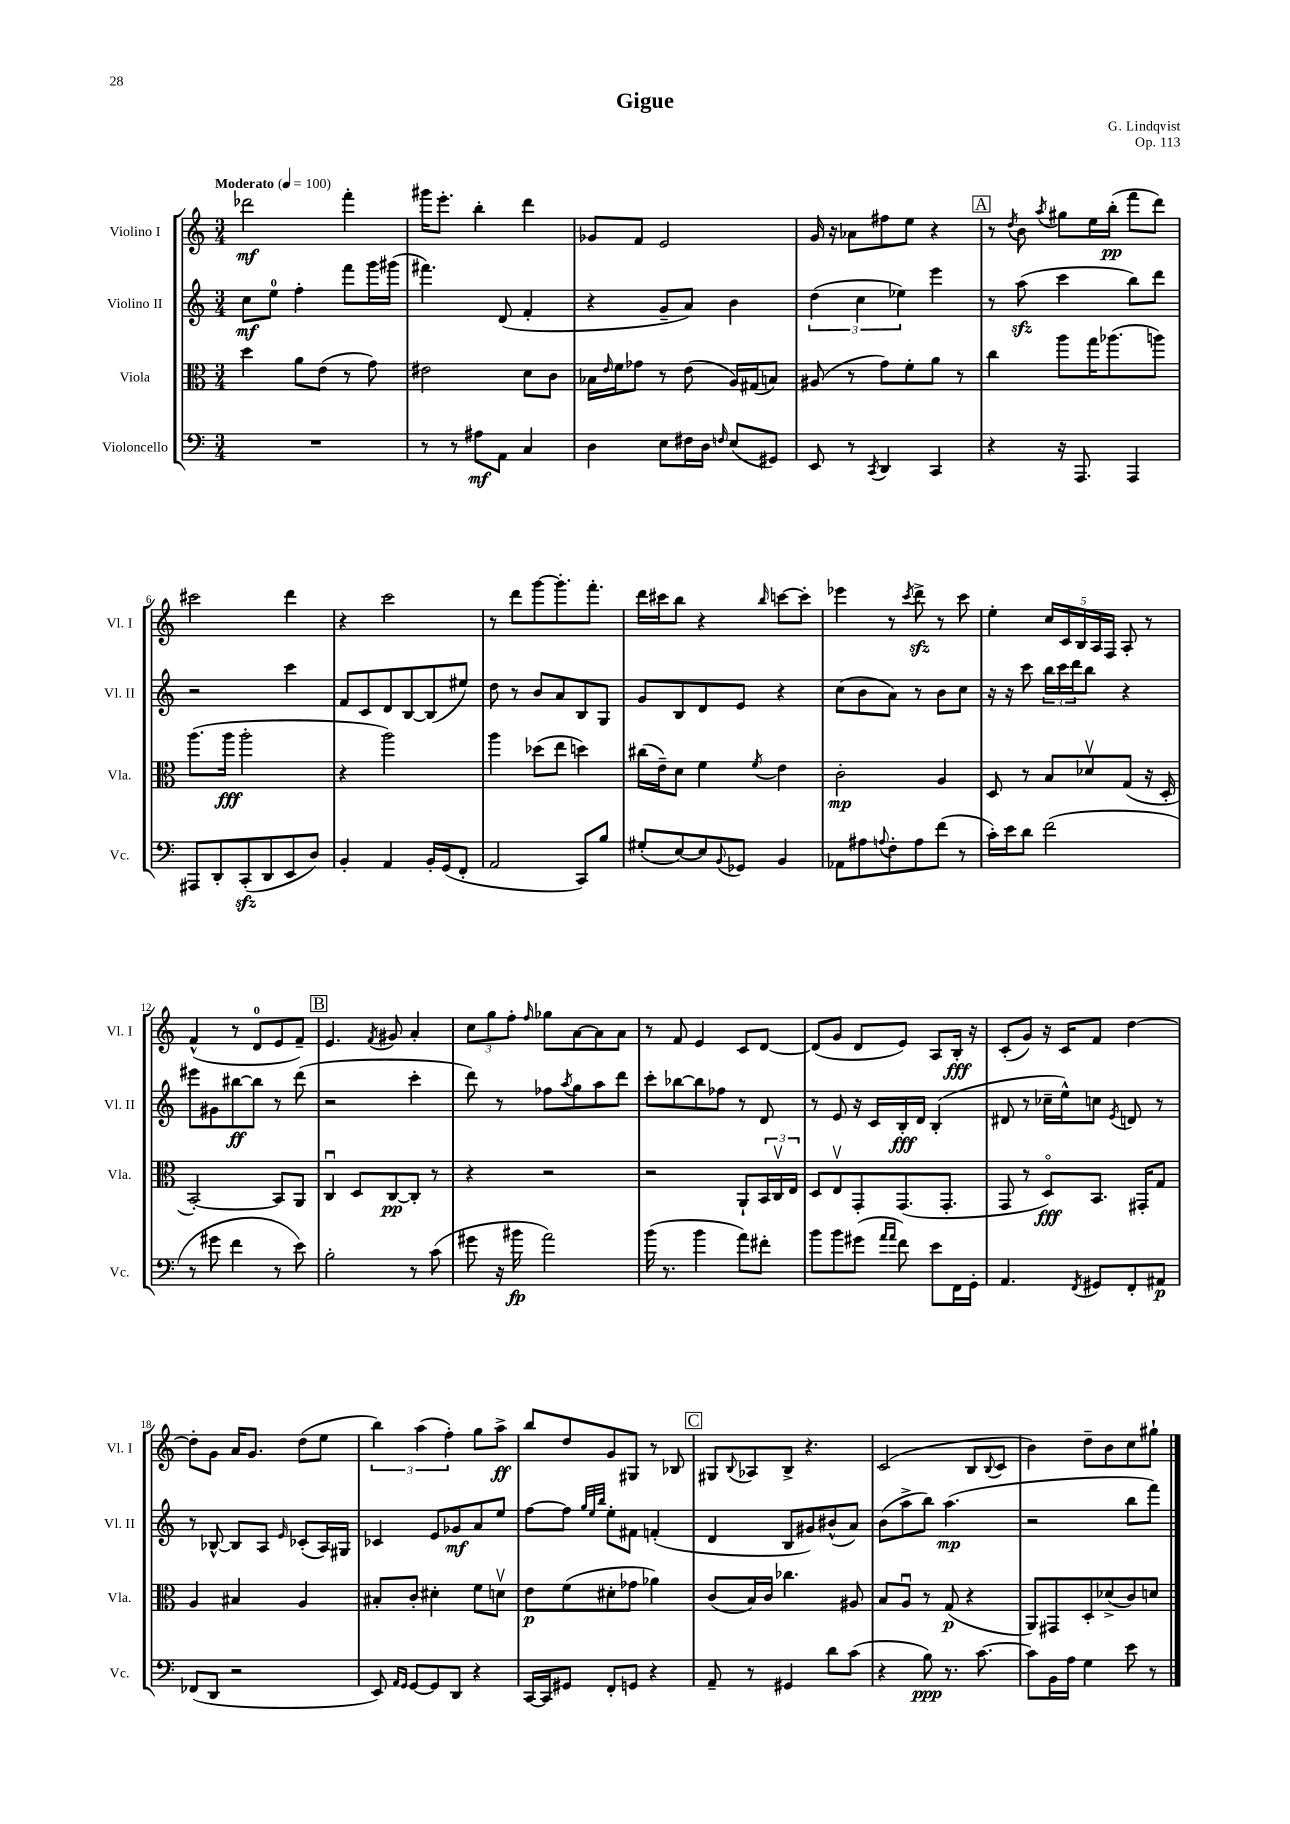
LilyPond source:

\header { title = "Gigue" composer = "G. Lindqvist" opus = "Op. 113" }
<<
\new StaffGroup <<
\new Staff = "s0" \with { instrumentName = "Violino I" shortInstrumentName = "Vl. I" } {
    \clef treble \key c \major \numericTimeSignature \time 3/4 \tempo "Moderato" 4 = 100
    des'''2\mf f'''4-. |
    gis'''16 e'''8.-. b''4-. d'''4 |
    ges'8 f'8 e'2 |
    g'16 r16 aes'8 fis''8 e''8 r4 |
    \mark \markup { \box "A" } r8 \acciaccatura { d''8 } b'8 \acciaccatura { a''8 } gis''8 e''16 b''16-.\pp( f'''8 d'''8) |
    cis'''2 d'''4 |
    r4 c'''2 |
    r8 d'''8 g'''8~ g'''8.-. f'''8.-. |
    d'''16 cis'''16 b''8 r4 \grace { b''16 } c'''8~ c'''8-. |
    ees'''4 r8 \acciaccatura { c'''8 } d'''8->\sfz r8 c'''8 |
    e''4-. \tuplet 5/4 { c''16 c'16 b16 a16 f16 } a8-. r8 |
    f'4-^( r8 d'8-0 e'8 f'8--) |
    \mark \markup { \box "B" } e'4. \acciaccatura { f'8 } gis'8 a'4-. |
    \tuplet 3/2 { c''8 g''8 f''8-. } \grace { f''16 } ges''8 a'8~ a'8 a'8 |
    r8 f'8 e'4 c'8 d'8~ |
    d'8( g'8 d'8 e'8) a8 b16-.\fff r16 |
    c'8-.( g'8) r16 c'16 f'8 d''4~ |
    d''8-. g'8 a'16 g'8. d''8( e''8 |
    \tuplet 3/2 { b''4) a''4( f''4-.) } g''8 a''8->\ff |
    b''8 d''8 g'8 gis8 r8 bes8 |
    \mark \markup { \box "C" } gis8 \appoggiatura { b8 } aes8 b8-> r4. |
    c'2( b8 \appoggiatura { b8 } c'8 |
    b'4) d''8-- b'8 c''8 gis''8-! \bar "|." |
}
\new Staff = "s1" \with { instrumentName = "Violino II" shortInstrumentName = "Vl. II" } {
    \clef treble \key c \major \numericTimeSignature \time 3/4
    c''8\mf e''8-0 f''4-. f'''8 g'''16 gis'''16( |
    fis'''4.) d'8( f'4-. |
    r4 g'8-- a'8) b'4 |
    \tuplet 3/2 { d''4( c''4 ees''4) } e'''4 |
    \mark \markup { \box "A" } r8 a''8\sfz( c'''4 b''8) d'''8 |
    r2 c'''4 |
    f'8 c'8 d'8 b8~ b8( eis''8) |
    d''8 r8 b'8 a'8 b8 g8 |
    g'8 b8 d'8 e'8 r4 |
    c''8( b'8 a'8) r8 b'8 c''8 |
    r16 r16 c'''8 \tuplet 3/2 { b''16 c'''16 d'''16 } b''8 r4 |
    eis'''8 gis'8 bis''8~\ff bis''8 r8 d'''8( |
    \mark \markup { \box "B" } r2 c'''4-. |
    d'''8) r8 fes''8 \acciaccatura { a''8 } g''8 a''8 d'''8 |
    c'''8-. bes''8~ bes''8 fes''8 r8 d'8 |
    r8 e'8 r16 c'16 b16-.\fff d'16 b4-.( |
    dis'8 r8 ces''16-- e''16-^) c''8 \acciaccatura { e'8 } d'8 r8 |
    r8 bes8~-^ bes8 a8 \grace { e'16 } ces'8-.( a16) gis16 |
    ces'4 e'8 ges'8\mf a'8 e''8 |
    f''8~ f''8 \grace { g''32 e''32 b''32 } e''8-. fis'8 f'4-.( |
    \mark \markup { \box "C" } d'4 b8 gis'8) bis'8-^( a'8) |
    b'8( a''8-> b''8) a''4.\mp( |
    r2 b''8 f'''8) \bar "|." |
}
\new Staff = "s2" \with { instrumentName = "Viola" shortInstrumentName = "Vla." } {
    \clef alto \key c \major \numericTimeSignature \time 3/4
    d''4 a'8 e'8( r8 g'8) |
    eis'2 d'8 c'8 |
    bes16 \grace { e'16 } f'16 ges'8 r8 e'8( a16) gis16( b8) |
    ais8( r8 g'8) f'8-. a'8 r8 |
    \mark \markup { \box "A" } c''4 a''8 g''16 aes''8.( a''8) |
    a''8.( a''16\fff a''2-. |
    r4 a''2) |
    a''4 des''8( e''8 d''4) |
    cis''16( e'16--) d'8 f'4 \acciaccatura { f'8 } e'4 |
    c'2-.\mp a4 |
    d8 r8 b8 des'8\upbow g8( r16 d16-. |
    b,2~-.) b,8 a,8 |
    \mark \markup { \box "B" } c4\downbow d8 c8~\pp c8-. r8 |
    r4 r2 |
    r2 a,8-! \tuplet 3/2 { b,16 c16\upbow e16 } |
    d8 e8\upbow g,8-. g,8.( g,8.-. |
    g,8 r8 d8\flageolet\fff) b,8. gis,16-. g8 |
    a4 bis4 a4 |
    bis8-. c'8-. dis'4-. f'8 d'8\upbow |
    e'8\p f'8( dis'8-. ges'8 aes'4) |
    \mark \markup { \box "C" } c'8( b16) c'16 ces''4. ais8 |
    b8 a8\downbow r8 g8\p( r4 |
    a,8) gis,8 d8-. des'8->( c'8) d'8 \bar "|." |
}
\new Staff = "s3" \with { instrumentName = "Violoncello" shortInstrumentName = "Vc." } {
    \clef bass \key c \major \numericTimeSignature \time 3/4
    R2. |
    r8 r8 ais8\mf a,8 c4 |
    d4 e8 fis16 d16 \grace { f16 } e8( gis,8) |
    e,8 r8 \acciaccatura { c,8 } d,4 c,4 |
    \mark \markup { \box "A" } r4 r16 a,,8. a,,4 |
    ais,,8 d,8-. c,8-.\sfz( d,8 e,8 d8) |
    b,4-. a,4 b,16-. g,16( f,8-. |
    a,2 c,8) b8 |
    gis8-.( e8~) e8 \appoggiatura { b,8 } ges,8 b,4 |
    aes,8 ais8 \appoggiatura { a8 } f8-. a8 f'8( r8 |
    c'16-.) e'16 d'8 f'2( |
    r8 gis'8 f'4 r8 e'8) |
    \mark \markup { \box "B" } b2-. r8 c'8( |
    gis'8 r16 bis'16\fp a'2) |
    b'16( r8. b'4 a'8) fis'8-. |
    b'8 b'8 gis'8( \grace { a'16 a'16 } f'8) e'8 f,16 g,16-. |
    a,4. \acciaccatura { f,8 } gis,8 f,8-. ais,8\p |
    fes,8( d,8 r2 |
    e,8) \grace { a,16 g,16 } g,8~ g,8 d,8 r4 |
    c,16~ c,16 gis,8 f,8-. g,8 r4 |
    \mark \markup { \box "C" } a,8-- r8 gis,4 d'8 c'8( |
    r4 b8\ppp) r8. c'8.~ |
    c'8 b,16 a16 g4 e'8 r8 \bar "|." |
}
>>
>>
